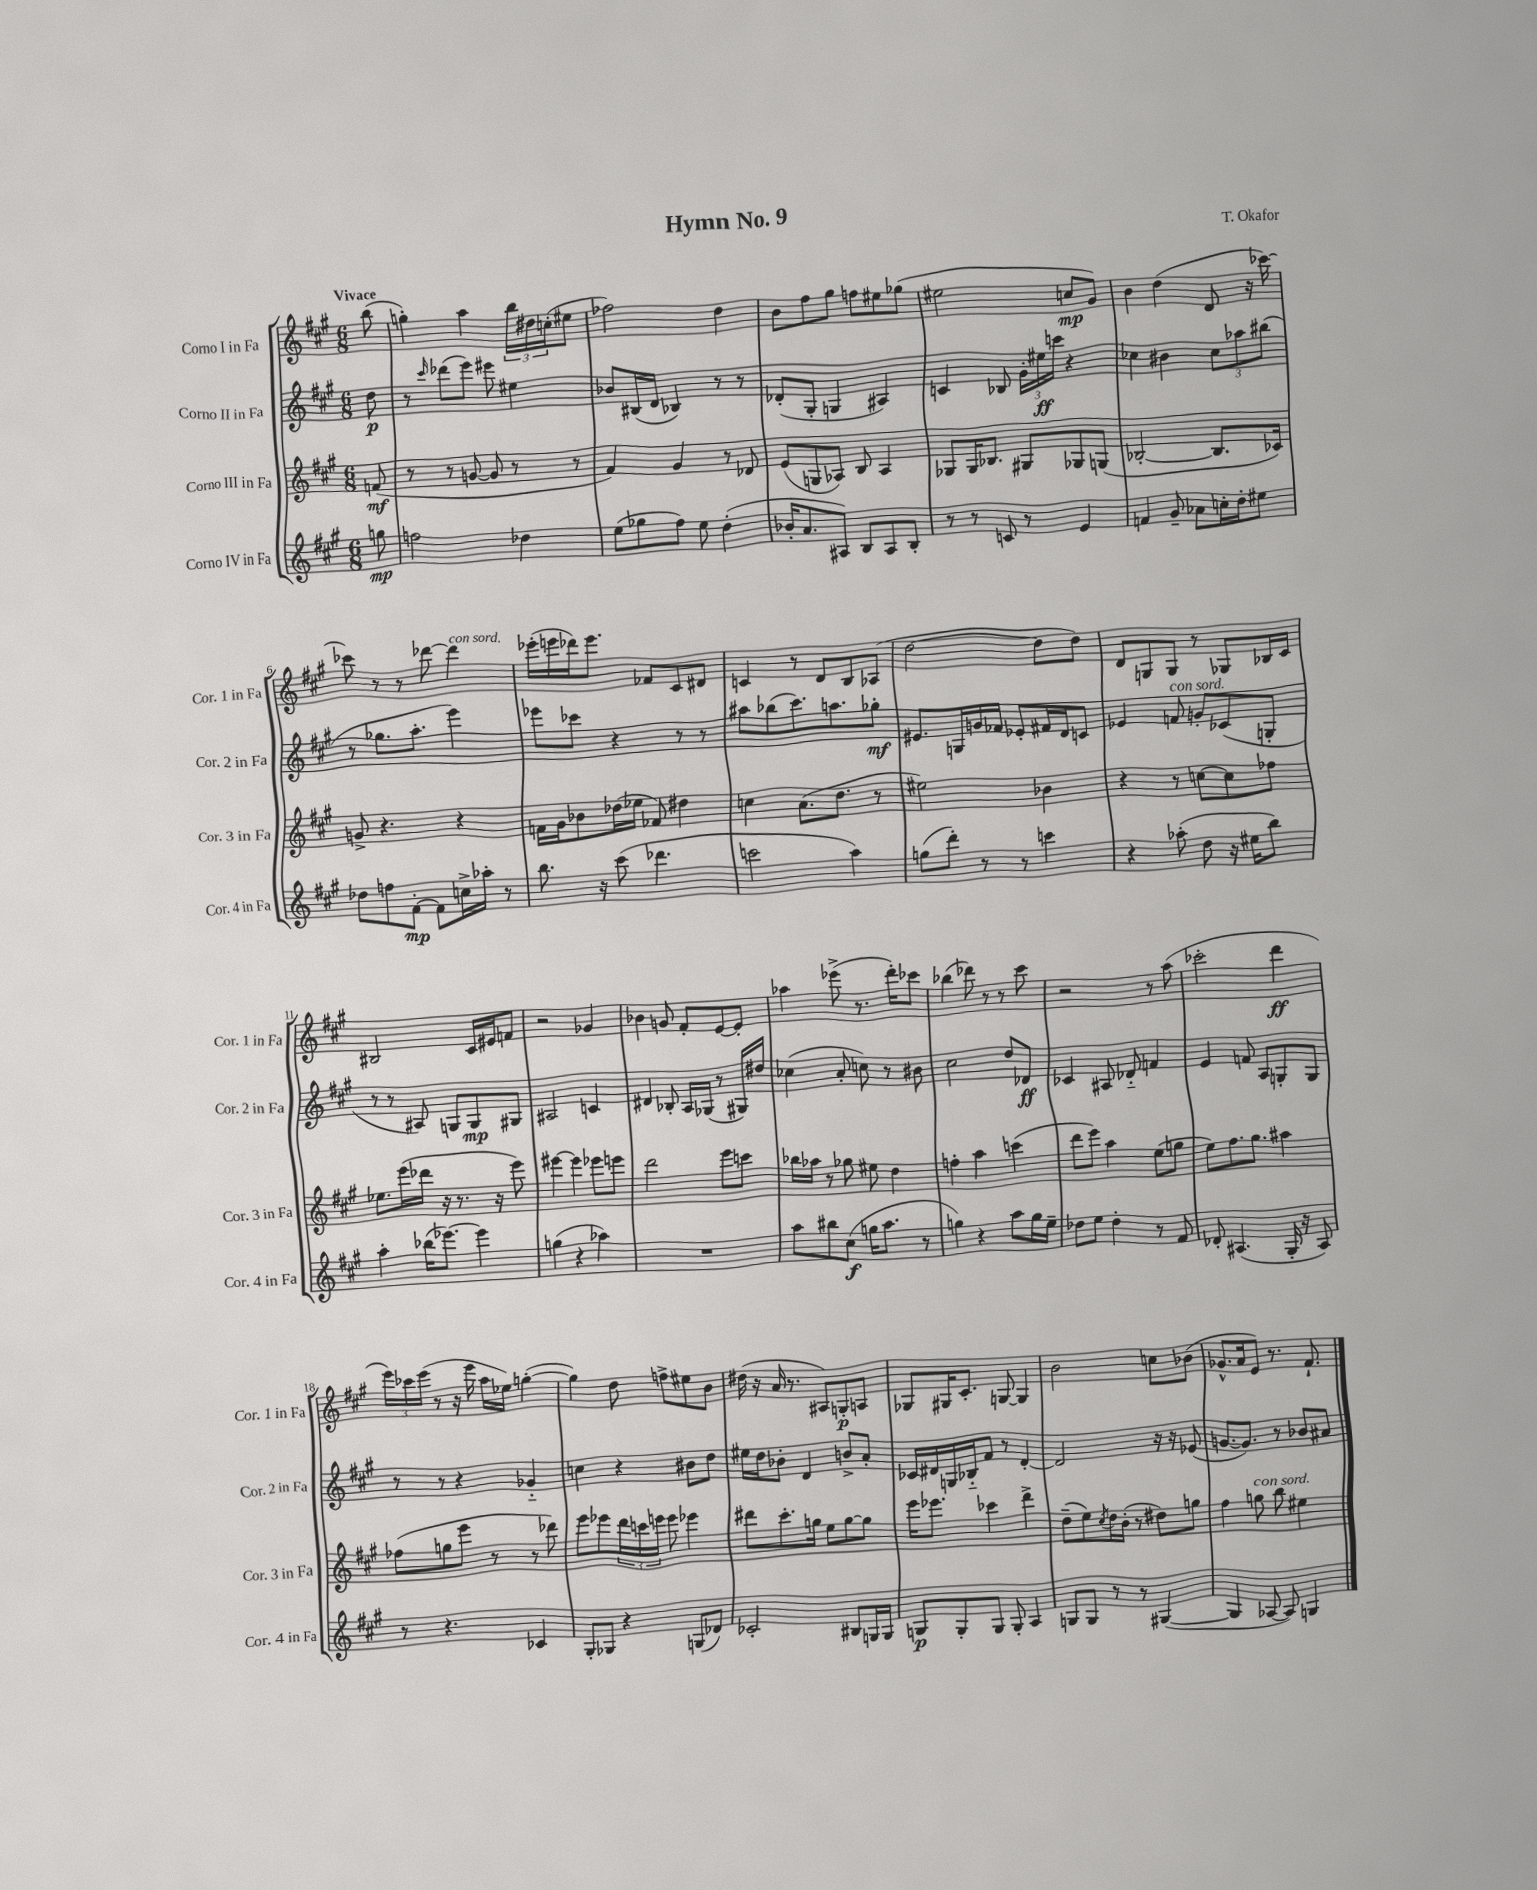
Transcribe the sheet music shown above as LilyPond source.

\header { title = "Hymn No. 9" composer = "T. Okafor" }
<<
\new StaffGroup <<
\new Staff = "s0" \with { instrumentName = "Corno I in Fa" shortInstrumentName = "Cor. 1 in Fa" } {
    \clef treble \key a \major \numericTimeSignature \time 6/8 \partial 8 \tempo "Vivace"
    b''8( |
    g''4-.) a''4 \tuplet 3/2 { b''16 dis''16 c''16-.( } eis''8 |
    fes''2) d''4 |
    b'8 fis''8 gis''8 f''8 eis''8 ges''8( |
    eis''2 c''8\mp gis'8) |
    b'4 d''4( d'8 r16 ces'''16~) |
    ces'''8 r8 r8 des'''8~ des'''4^\markup { \italic "con sord." } |
    ees'''16-.( e'''16 des'''16) e'''8. fes'8 cis'8 dis'8 |
    c'4 r8 d'8 b8 aes8( |
    d''2~ d''8 d''8) |
    d'8 g8 g8 r8 ges8 bes16 cis'16 |
    bis2 cis'16 eis'16 f'8 |
    r2 ges'4 |
    bes'4 g'8 fis'8-. e'8~ e'8-. |
    aes''4 ees'''8->( r8. d'''16-.) ces'''8 |
    bes''4( des'''8) r8 r8 cis'''8 |
    r2 r8 a''8( |
    ces'''2-. d'''4\ff |
    \tuplet 3/2 { e'''16) ces'''16 e'''16( } r8 r16 e'''16 a''16 ees''16) g''4~-.( |
    g''4) d''8 f''8-> eis''8 b'8 |
    dis''16( r16 a'16 r8. ais8) g8-.\p a8 |
    ges8 gis16 cis'8.-. g8~ g4 |
    b'2 c''8 bes'8( |
    ges'8.-^ a'16 e'8) r8. fis'8.-! \bar "|." |
}
\new Staff = "s1" \with { instrumentName = "Corno II in Fa" shortInstrumentName = "Cor. 2 in Fa" } {
    \clef treble \key a \major \numericTimeSignature \time 6/8 \partial 8
    d''8\p |
    r8 \grace { cis'''16 } des'''8( e'''8) eis'''8 eis''4 |
    bes'8 bis16( d'16 bes4) r8 r8 |
    des'8-.( gis8-. g4 ais4) |
    c'4 bes8 \tuplet 3/2 { gis'16-. eis''16\ff c'''16 } r4 |
    ces''4 bis'4 \tuplet 3/2 { ces''8 aes''8 bis''8( } |
    r8 ges''8. a''8.-. e'''4) |
    ees'''8 ces'''8 r4 r8 r8 |
    ais''8 bes''8( cis'''8.) a''8. ges''8-.\mf |
    eis'8. g16 g'16 fes'16 ees'8-. fis'16 d'16 c'8 |
    ees'4 f'8^\markup { \italic "con sord." } g'8-. ces'8( g8-. |
    r8 r8 ais8) g8 g8\mp gis8 |
    ais2 c'4 |
    dis'4 bes8-. a16 ges16( r8 gis16) dis''16 |
    ces''4( a'8-. c''8) r8 bis'8 |
    cis''2 d''8 des'8\ff |
    ces'4 ais8 des'8-_ f'4 |
    e'4 f'8 a8 g8-. g8 |
    r8 r8 r4 ges'4-_ |
    c''4 r4 bis'8 d''8 |
    eis''16 d''16 bes'8-. d'4 b'8-> a'8-. |
    ces'16 dis'16 g16 bes16-_ fis'8 r8 dis'4~-. |
    dis'2 r16 r16 ees'8( |
    g'8.~ g'8.) r8 bes'8 ais'8 \bar "|." |
}
\new Staff = "s2" \with { instrumentName = "Corno III in Fa" shortInstrumentName = "Cor. 3 in Fa" } {
    \clef treble \key a \major \numericTimeSignature \time 6/8 \partial 8
    f'8\mf( |
    r8 r8 g'8~ g'8 r8 r8 |
    fis'4) gis'4 r8 des'8 |
    e'8( g8 aes8) b8 aes4 |
    ges8 ges16 bes8. gis8 ges8 g8( |
    bes2~-. bes8. ces'16) |
    g'8-> r4. r4 |
    f'16 gis'16 bes'8 des''16( ees''16 fes'8) dis''4 |
    c''4 a'8.( d''8. r8 |
    eis''2) bes'4 |
    r4 r8 c''8~ c''8 fes''8 |
    ees''8. e'''16( des'''16 r16 r8. r16 e'''8) |
    eis'''4~ eis'''4 ees'''8 e'''8 |
    d'''2 e'''8 c'''8 |
    bes''16 aes''16 r8 ges''8 eis''8 d''4 |
    f''4-. a''4 c'''4( |
    d'''8 e'''8) a''4 e''8( g''8 |
    e''8) fis''8. gis''8. ais''4 |
    fes''8( g''8 e'''8 r8 r8 des'''8) |
    e'''8 ees'''8 \tuplet 3/2 { d'''16 c'''16 e'''16 } e'''8 ees'''4 |
    dis'''8 cis'''8.-. g''16 e''8 g''8~ g''8 |
    e'''16 ees'''8. ces'''4 d'''4-> |
    d''8--( e''8) \acciaccatura { cis''8 } d''16 b'16-.( r8 dis''8) g''8 |
    fis''4 g''8^\markup { \italic "con sord." } b''8 eis''4 \bar "|." |
}
\new Staff = "s3" \with { instrumentName = "Corno IV in Fa" shortInstrumentName = "Cor. 4 in Fa" } {
    \clef treble \key a \major \numericTimeSignature \time 6/8 \partial 8
    g''8\mp |
    f''2 des''4 |
    e''8( ges''8 fis''8) e''8 d''4-.( |
    bes'16-. a'8. ais8) b8 ais8 b8-. |
    r8 r8 c'8 r8 e'4 |
    f'4 gis'8-- aes'8 c''16-. d''16-. eis''8 |
    des''8 f''8 fis'8~-.\mp fis'8 c''16-> aes''16-. r8 |
    b''8. r16 cis'''8( des'''4. |
    c'''2 a''4) |
    g''8( d'''8-.) r8 r8 c'''4 |
    r4 aes''8-.( d''8 r16 eis''16 b''8) |
    a''4-. bes''16( ees'''8.~) ees'''4 |
    g''4( r4 aes''4) |
    R2. |
    a''8 bis''8 cis''8\f( g''16 a''8. r8 |
    g''4) r4 a''8 g''16 e''16-- |
    des''8 e''8 des''4-. r8 fis'8 |
    des'8-. ais4.( gis16-. r16 ais8) |
    r8 r4. ces'4 |
    gis8-. ges8 r4 g8( des'8) |
    ces'2-. bis8 g16 g16 |
    g8\p g8-. g8 g8-. a4 |
    g8 g8 r8 r8 gis4~( |
    gis4 aes8~ aes8) g4 \bar "|." |
}
>>
>>
